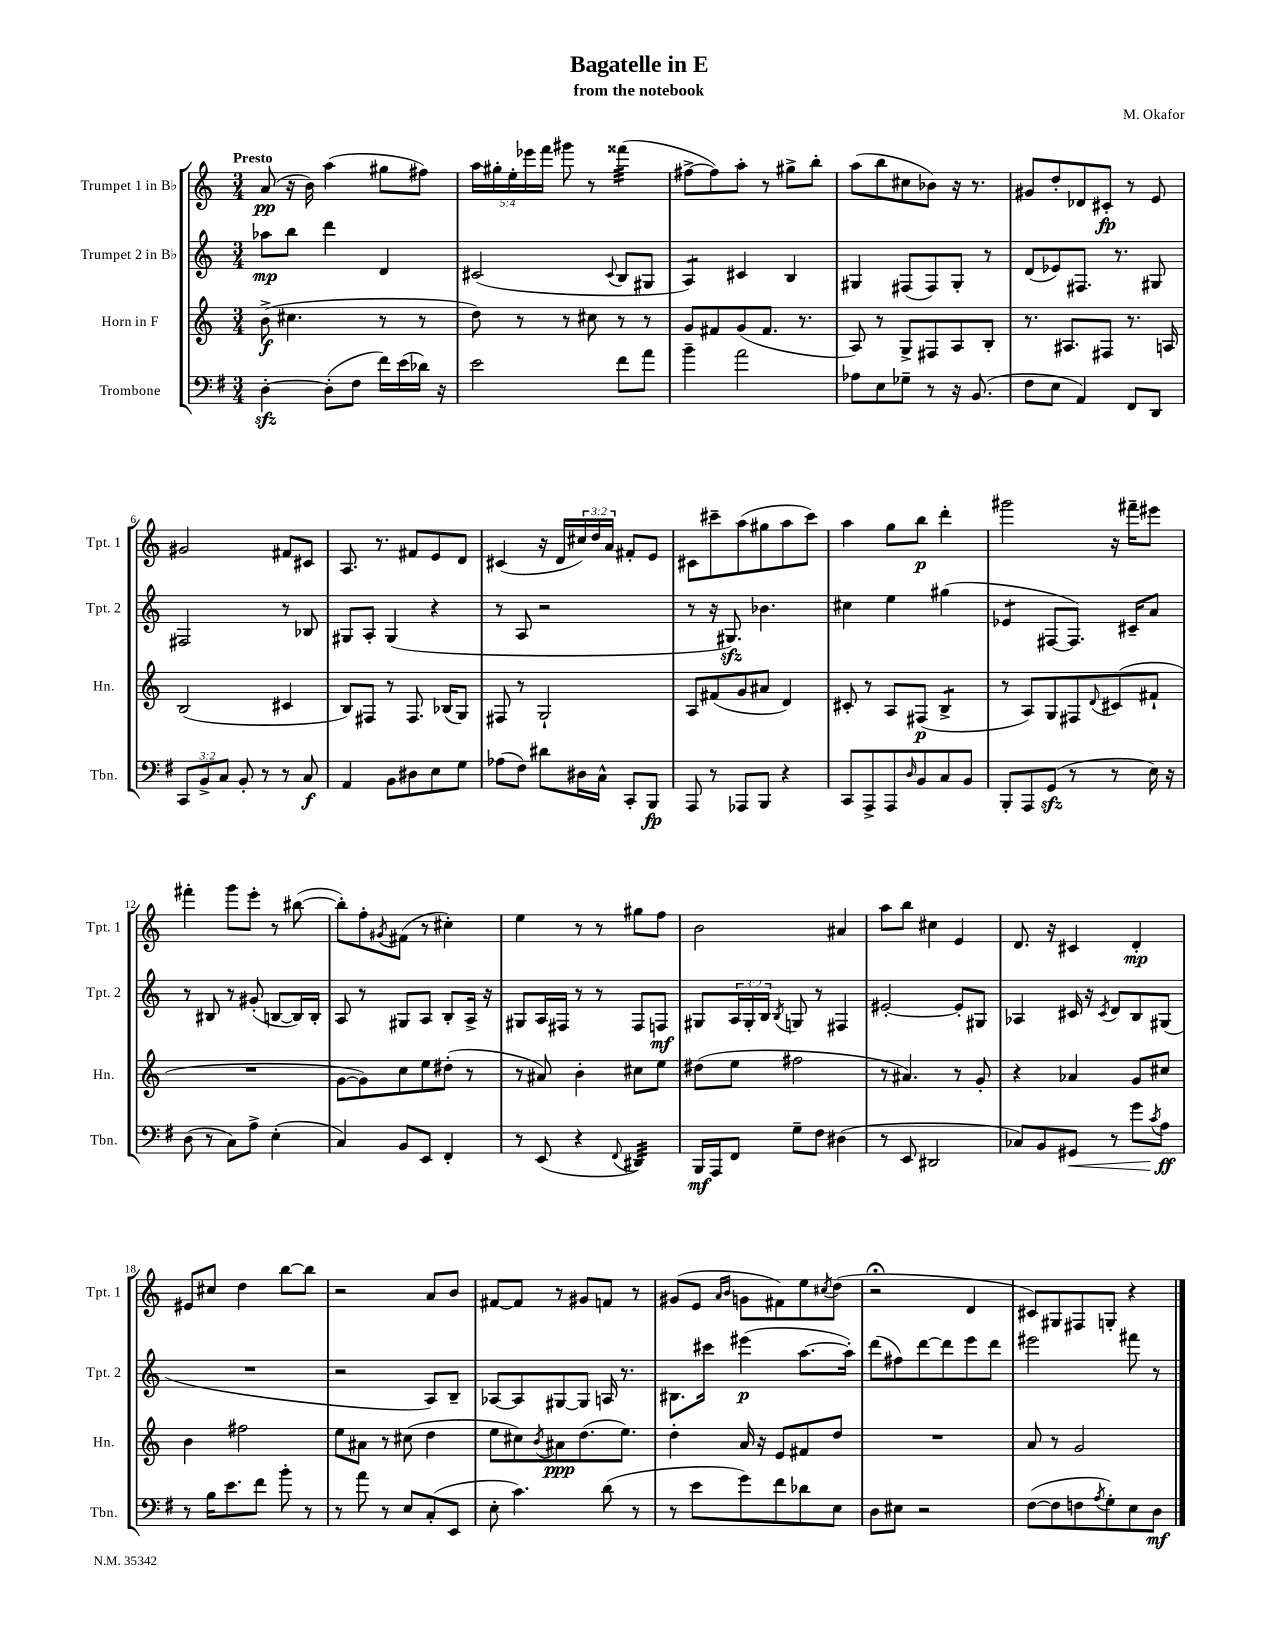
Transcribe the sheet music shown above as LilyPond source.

\header { title = "Bagatelle in E" composer = "M. Okafor" subtitle = "from the notebook" }
<<
\new StaffGroup <<
\new Staff = "s0" \with { instrumentName = "Trumpet 1 in Bb" shortInstrumentName = "Tpt. 1" } {
    \clef treble \key c \major \numericTimeSignature \time 3/4 \override Staff.TupletNumber.text = #tuplet-number::calc-fraction-text \tempo "Presto"
    a'8\pp( r16 b'16) a''4( gis''8 fis''8) |
    \tuplet 5/4 { a''16 gis''16-. e''16-. ees'''16 f'''16 } gis'''8 r8 fisis'''4:32( |
    fis''8~-> fis''8) a''8-. r8 gis''8-> b''8-. |
    a''8( b''8 cis''8 bes'8) r16 r8. |
    gis'8 d''8-. des'8 cis'8-.\fp r8 e'8 |
    gis'2 fis'8 cis'8 |
    a8. r8. fis'8 e'8 d'8 |
    cis'4( r16 d'16 \tuplet 3/2 { cis''16) d''16 a'16 } fis'8-. e'8 |
    cis'8 cis'''8-- a''8( gis''8 a''8 cis'''8) |
    a''4 g''8 b''8\p d'''4-. |
    gis'''2 r16 fis'''16-- eis'''8 |
    fis'''4-. g'''8 e'''8-. r8 bis''8~( |
    bis''8-.) f''8-. \acciaccatura { gis'8 } fis'8( r8 cis''4-.) |
    e''4 r8 r8 gis''8 f''8 |
    b'2 ais'4 |
    a''8 b''8 cis''4 e'4 |
    d'8. r16 cis'4 d'4-.\mp |
    eis'8 cis''8 d''4 b''8~ b''8 |
    r2 a'8 b'8 |
    fis'8~ fis'8 r8 gis'8 f'8 r8 |
    gis'8( e'8 \grace { a'16 b'16 } g'8 fis'8) e''8 \acciaccatura { cis''8 } d''8( |
    r2\fermata d'4 |
    cis'8) gis8 fis8 g8-. r4 \bar "|." |
}
\new Staff = "s1" \with { instrumentName = "Trumpet 2 in Bb" shortInstrumentName = "Tpt. 2" } {
    \clef treble \key c \major \numericTimeSignature \time 3/4 \override Staff.TupletNumber.text = #tuplet-number::calc-fraction-text
    aes''8\mp b''8 d'''4 d'4 |
    cis'2( \appoggiatura { cis'8 } b8 gis8 |
    a4:8) cis'4 b4 |
    gis4 fis8( fis8) gis8-. r8 |
    d'8( ees'8) fis8. r8. gis8 |
    fis2 r8 bes8 |
    gis8 a8-. gis4( r4 |
    r8 a8 r2 |
    r8 r16 gis8.\sfz) bes'4. |
    cis''4 e''4 gis''4( |
    ees'4:8 fis8~ fis8.) cis'16-- a'8 |
    r8 bis8 r8 gis'8-.( b8~ b16) b16-. |
    a8 r8 gis8 a8 b8-. a16-> r16 |
    gis8 a16 fis16 r8 r8 fis8 f8\mf |
    gis8 \tuplet 3/2 { a16 gis16-. b16 } \acciaccatura { b8 } g8 r8 fis4 |
    eis'2~-. eis'8-. gis8 |
    aes4 cis'16 r16 \acciaccatura { cis'8 } d'8 b8 gis8( |
    R2. |
    r2 a8) b8-- |
    aes8~ aes8 gis8~ gis8 a16 r8. |
    bis8. cis'''16 eis'''4\p( a''8.~ a''16-.) |
    d'''8( fis''8) d'''8~ d'''8 e'''8 d'''8 |
    eis'''2 fis'''8 r8 \bar "|." |
}
\new Staff = "s2" \with { instrumentName = "Horn in F" shortInstrumentName = "Hn." } {
    \clef treble \key c \major \numericTimeSignature \time 3/4
    b'8->\f( cis''4. r8 r8 |
    d''8) r8 r8 cis''8 r8 r8 |
    g'8 fis'8 g'8( fis'8. r8. |
    a8) r8 g8-> fis8 a8 b8-. |
    r8. ais8. fis8 r8. a16 |
    b2( cis'4 |
    b8) fis8 r8 fis8. bes16( g8) |
    fis8 r8 g2-! |
    a8 fis'8( g'8 ais'8 d'4) |
    cis'8-. r8 a8 fis8\p( b4:8-> |
    r8 a8) g8 fis8 \appoggiatura { d'8 } cis'8( fis'8-! |
    R2. |
    g'8~ g'8) c''8 e''8 dis''8-.( r8 |
    r8 ais'8) b'4-. cis''8 e''8 |
    dis''8( e''8 fis''2 |
    r8 ais'4.) r8 g'8-. |
    r4 aes'4 g'8 cis''8 |
    b'4 fis''2 |
    e''8 ais'8 r8 cis''8( d''4 |
    e''8 cis''8) \acciaccatura { b'8 } ais'8\ppp d''8.( e''8.) |
    d''4-. a'16 r16 e'8 fis'8 d''8 |
    R2. |
    a'8 r8 g'2 \bar "|." |
}
\new Staff = "s3" \with { instrumentName = "Trombone" shortInstrumentName = "Tbn." } {
    \clef bass \key g \major \numericTimeSignature \time 3/4 \override Staff.TupletNumber.text = #tuplet-number::calc-fraction-text
    d4~-.\sfz d8-.( fis8 fis'16) e'16( des'16) r16 |
    e'2 fis'8 a'8 |
    b'4-- a'2 |
    aes8 e8 ges8-- r8 r16 b,8.( |
    fis8 e8 a,4) fis,8 d,8 |
    \tuplet 3/2 { c,8 b,8-> c8 } b,8-. r8 r8 c8\f |
    a,4 b,8 dis8 e8 g8 |
    aes8( fis8) dis'8 dis16 c16-^ c,8-. b,,8\fp |
    a,,8 r8 aes,,8 b,,8 r4 |
    c,8 a,,8-> a,,8 \grace { d16 } b,8 c8 b,8 |
    b,,8-. a,,8 g,8\sfz( r8 r8 e16) r16 |
    d8( r8 c8) a8-> e4-.( |
    c4) b,8 e,8 fis,4-. |
    r8 e,8( r4 \appoggiatura { fis,8 } dis,4:32) |
    b,,16\mf a,,16 fis,8 g8-- fis8 dis4( |
    r8 e,8 dis,2 |
    ces8) b,8 gis,8\< r8 g'8 \acciaccatura { c'8 } a8\ff\! |
    r8 b16 e'8. fis'8 b'8-. r8 |
    r8 a'8 r8 e8 c8-.( e,8 |
    e8-. c'4.) d'8( r8 |
    r8 e'8 g'8) fis'8 des'8 e8 |
    d8 eis8 r2 |
    fis8~( fis8 f8 \acciaccatura { a8 } g8-.) e8 d8\mf \bar "|." |
}
>>
>>
